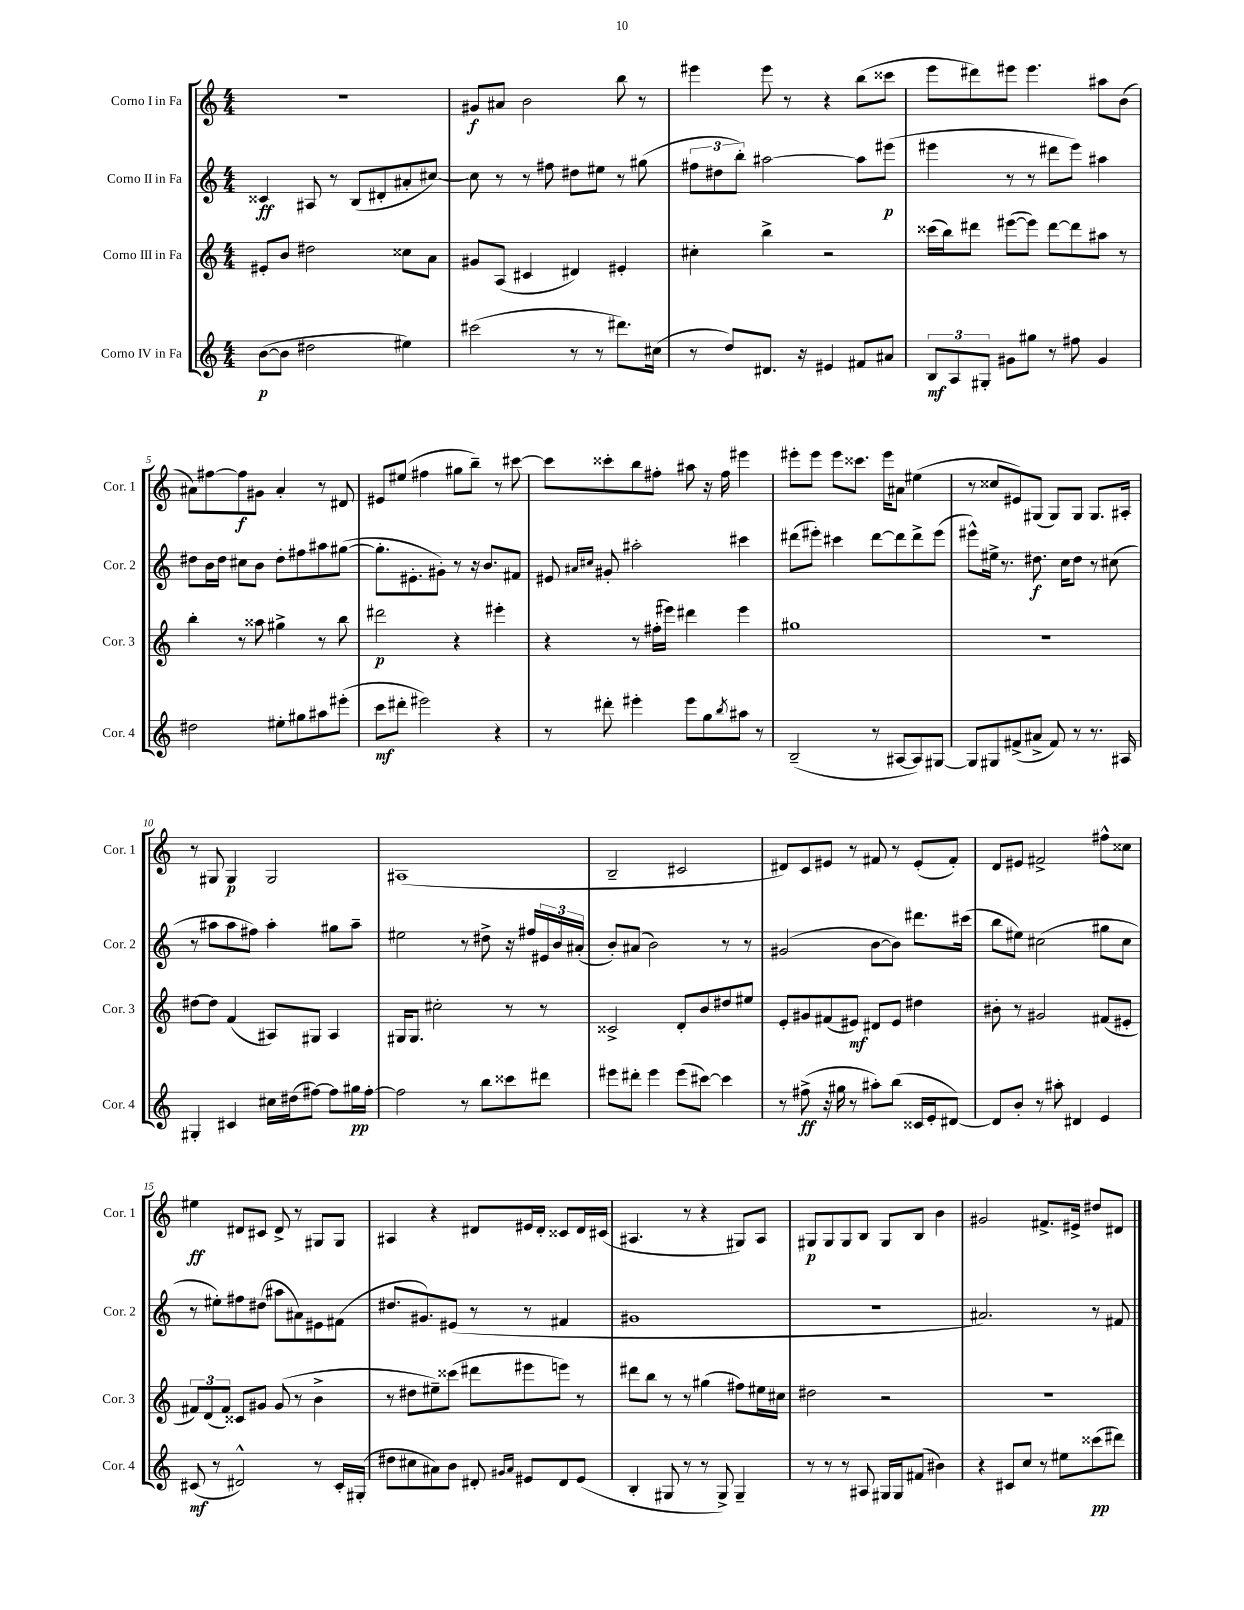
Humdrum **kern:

**kern	**kern	**kern	**kern
*staff4	*staff3	*staff2	*staff1
*clefG2	*clefG2	*clefG2	*clefG2
*k[]	*k[]	*k[]	*k[]
*M4/4	*M4/4	*M4/4	*M4/4
([8b	8e#'	4c##	1r
8b]	8b	.	.
2dd#	2dd#	8A#	.
.	.	8r	.
.	.	(8B	.
.	.	8d#'	.
4ee#)	8cc##	8a#'	.
.	8a	[8cc#)	.
=	=	=	=
(2ccc#	8g#	8cc#]	8g#
.	(8A	8r	8a#
.	4c#	8r	2b
.	.	8ff#	.
8r	4d#)	8dd#	.
8r	.	8ee#	.
8.ddd#)	4e#'	8r	8bb
.	.	(8gg#	8r
(16cc#	.	.	.
=	=	=	=
8r	4cc#'	12ff#	4eee#
.	.	12dd#	.
8dd)	.	.	.
.	.	12bb')	.
8.d#	4bb^	[2aa#	8eee#
.	.	.	8r
16r	.	.	.
4e#	2r	.	4r
8f#	.	8aa#]	(8bb
8a#	.	(8eee#	8ccc##
=	=	=	=
12B	(16ccc##	4eee#	8eee
.	16bb)	.	.
12A	.	.	.
.	8ddd#	.	8ddd#)
12G#'	.	.	.
8g#	([8eee#	8r	8eee#
8gg#	8eee#])	8r	4.eee#
8r	[8ddd#	8ddd#	.
8ff#	8ddd#]	8eee#)	.
4g#	8aa#	4aa#	8aa#
.	8r	.	(8b
=	=	=	=
2dd#	4bb'	8dd#	8a#)
.	.	16b	[8ff#
.	.	16dd#	.
.	8r	8cc#	8ff#]
.	8aa##	8b	8g#
8ee#'	4gg#^	8dd#'	4a#'
8gg#	.	8ff#	.
8aa#	8r	8aa#	8r
(8eee#'	8bb	([8gg#	8d#
=	=	=	=
8ccc	2ddd#	8.gg#']	8e#
8ddd#'	.	.	(8ee#
.	.	8.e#'	.
2eee#)	.	.	4ff#
.	.	8g#')	.
.	4r	8r	8gg#
.	.	16r	8bb~)
.	.	8.b	.
4r	4eee#'	.	8r
.	.	8f#	[8ccc#
=	=	=	=
8r	4r	8e#	8ccc#]
.	.	16qqa#	.
.	.	16qqcc#	.
8ddd#'	.	8g#'	8ccc##'
4eee#'	8r	2aa#'	8bb
.	(16ff#'	.	8ff#'
.	16eee#)	.	.
8eee#	4ddd#	.	8aa#
8gg	.	.	16r
.	.	.	16ff#
8qbb	.	.	.
8aa#	4eee#	4ccc#	4eee#
8r	.	.	.
=	=	=	=
(2B~	1gg#	(8ddd#	8eee#'
.	.	8eee#')	8eee#
.	.	4ccc#	8eee#
.	.	.	8.ccc##
8r	.	[8ddd#	.
.	.	.	16eee#
[8A#	.	8ddd#]	8a#
8A#])	.	8ddd#^	(4ee#
[8G#	.	(8eee#	.
=	=	=	=
8G#]	1r	8eee#^^)	8r
8G#	.	16ee#^	8cc##
.	.	8.r	.
(8f#^	.	.	8e#)
8a#^	.	8.dd#	(8G#
8f#)	.	.	8G#)
.	.	16cc	.
8r	.	8dd#	8G#
8.r	.	8r	8.G#
.	.	(8cc#	.
16A#	.	.	16A#'
=	=	=	=
4G#'	[8dd#	8r	8r
.	8dd#]	8aa#	8G#
4c#	(4f	8aa#	4G#
.	.	8ff#)	.
16cc#	8A#)	4aa#'	2G#
(16dd#	.	.	.
[8ff#)	8G#	.	.
8ff#]	4A#	8gg#	.
16gg#	.	8aa#~	.
[16ff#'	.	.	.
=	=	=	=
2ff#]	16G#	2ee#	(1A#
.	8.G#	.	.
.	2cc#'	.	.
8r	.	8r	.
8bb	.	8dd#^	.
8ccc##	8r	16r	.
.	.	16ff#	.
8ddd#	8r	24e#	.
.	.	24b	.
.	.	(24a#'	.
=	=	=	=
8eee#	2c##^	8b')	2B~
8ddd#'	.	(8a#	.
4eee#	.	2b)	.
(8eee#	8d'	.	2c#
[8ccc#)	8b	.	.
4ccc#]	8dd#	8r	.
.	8ee#	8r	.
=	=	=	=
8r	8e'	(2g#	8d#)
(8ff#^	8g#	.	8c
16r	(8f#	.	8e#
16gg#	.	.	.
8r	8e#)	.	8r
8aa#')	8d#	[8b	8f#
(8bb	8e#	8b])	8r
16c##	4dd#	8.ddd#	(8e#'
16e'	.	.	.
[8d#)	.	.	8f#')
.	.	(16ccc#	.
=	=	=	=
8d#]	8b#'	8bb	8d
8b'	8r	8ee#)	8e#
8r	2g#	(2cc#	2f#^
8aa#'	.	.	.
4d#	.	.	.
4e	(8f#	8gg#	8ff#^^
.	8e#'	8cc#	8cc##
=	=	=	=
(8c#	12f#)	8r	4ee#
.	(12d	.	.
8r	.	8ee#')	.
.	12f#)	.	.
2d#^^)	8c##	8ff#	8d#
.	8g#	(8dd#	8c#
.	(8g#	8aa#	8d#^
.	8r	8a#)	8r
8r	4b^	8e#	8G#
16c#'	.	(8f#	8G#
(16G#'	.	.	.
=	=	=	=
8dd#	8r	8.dd#	4A#
8cc#	8dd#	.	.
.	.	8.g#)	.
8a#)	8ee#~)	.	4r
8b	(8ccc##	(8e#	.
8d#'	8ddd#	8r	8d#
16qqg#	.	.	.
16qqa#	.	.	.
8e#	8eee#	8r	16e#
.	.	.	16d#'
8d#	8eee)	4f#	8c##
(8e#	8r	.	16d#
.	.	.	(16c#
=	=	=	=
4B'	8ddd#	1g#	4.A#
.	8bb	.	.
8G#	8r	.	.
8r	8r	.	8r
8r	(4gg#	.	4r
8G#^)	.	.	.
4G#~	8ff#)	.	8G#)
.	16ee#	.	8A#
.	16cc#	.	.
=	=	=	=
8r	2dd#	1r	8G#
8r	.	.	8G#
8r	.	.	8G#
8A#	.	.	8B
16G#	2r	.	8G#
16G#	.	.	.
(8f#	.	.	8B
4b#)	.	.	4b
=	=	=	=
4r	1r	2.a#)	2g#
8c#	.	.	.
8cc	.	.	.
8r	.	.	8.f#^
8ee#	.	.	.
.	.	.	16e#^
(8ccc##	.	8r	8dd#
8ddd#)	.	8f#	8d#
==	==	==	==
*-	*-	*-	*-
